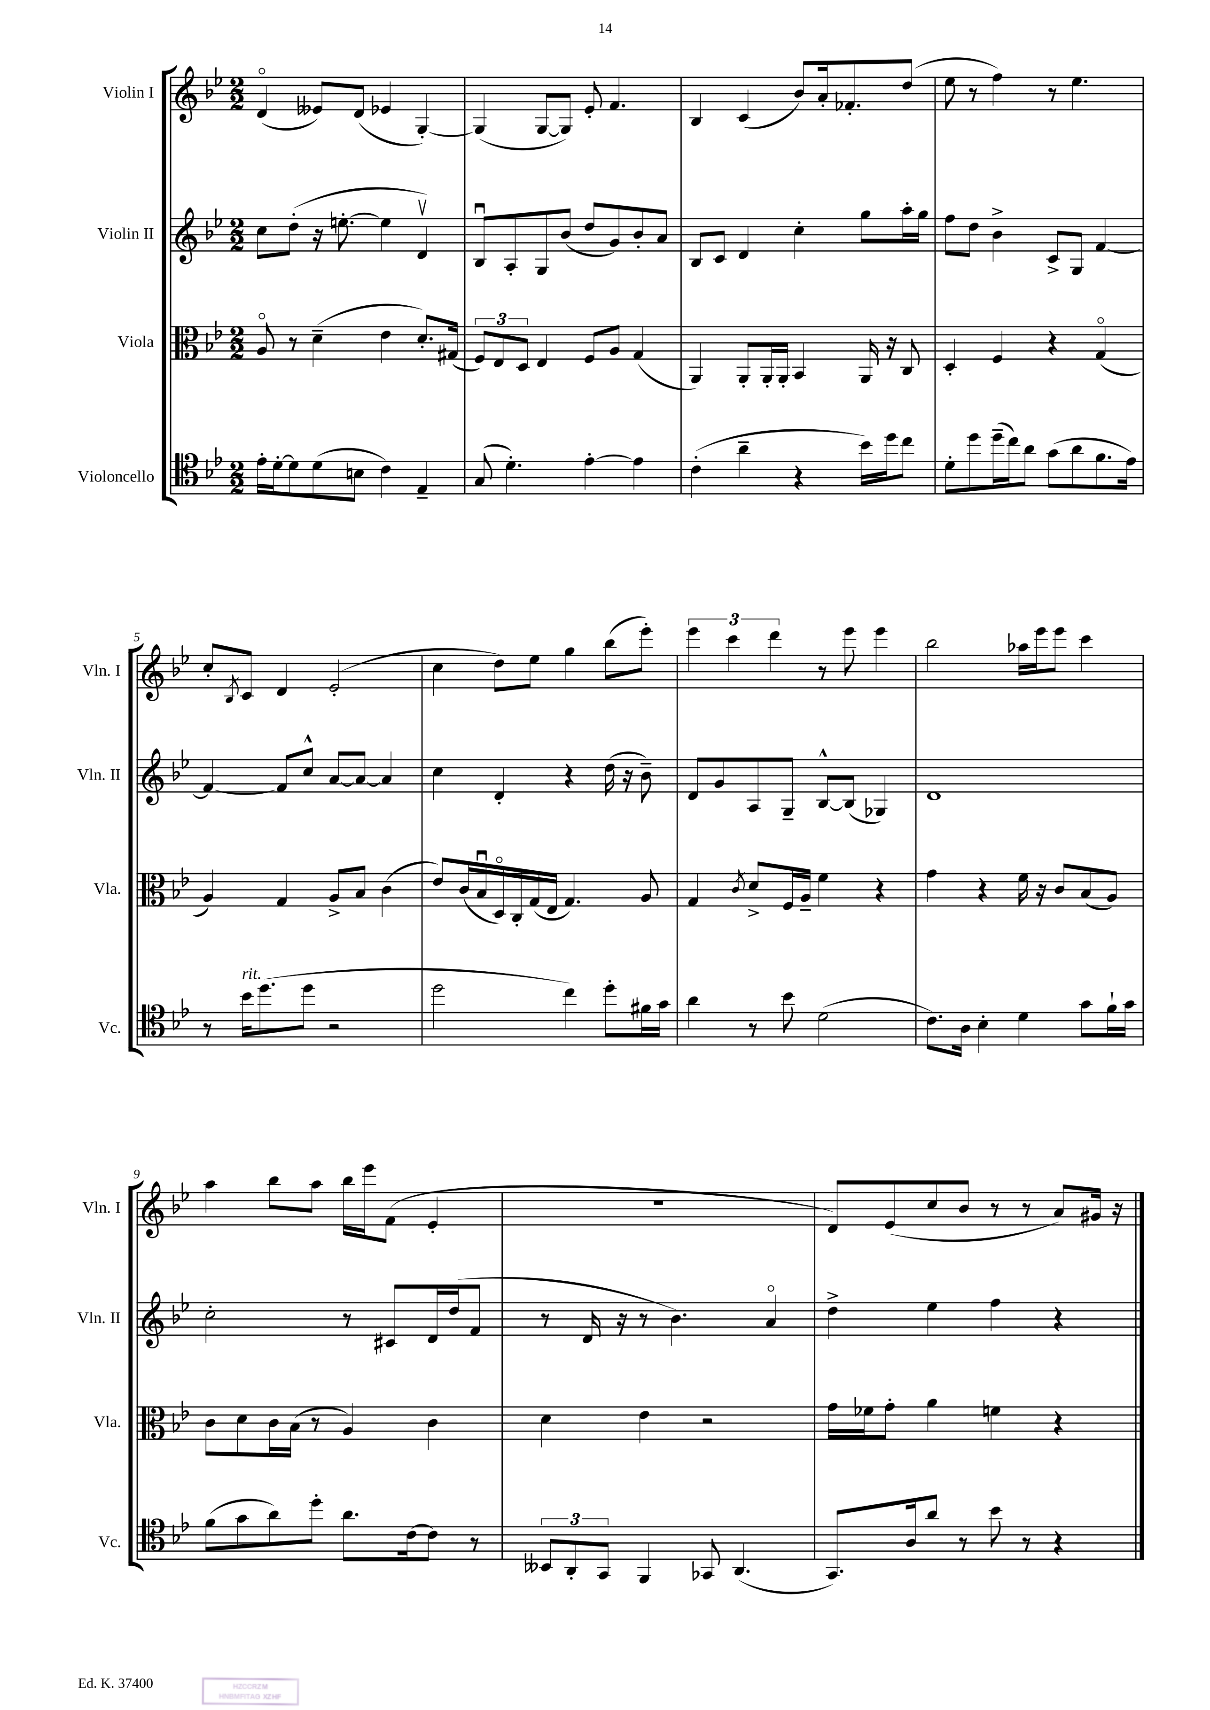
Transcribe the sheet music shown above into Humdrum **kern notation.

**kern	**kern	**kern	**kern
*staff4	*staff3	*staff2	*staff1
*clefC4	*clefC3	*clefG2	*clefG2
*k[b-e-]	*k[b-e-]	*k[b-e-]	*k[b-e-]
*M2/2	*M2/2	*M2/2	*M2/2
16e-'	8Ao	8cc	(4do
[16d'	.	.	.
8d]	8r	(8dd'	.
(8d	(4d~	16r	8e--)
.	.	[8.ee'	.
8B	.	.	(8d
4c)	4e-	4ee]	4e-
4E-~	8.d')	4dv)	[4G')
.	(16G#	.	.
=	=	=	=
(8G	12F)	8B-u	(4G]
.	12E-	.	.
4.d')	.	8A'	.
.	12D	.	.
.	4E-	8G	[8G
.	.	(8b-	8G])
[4e-'	8F	8dd	8e-'
.	8A	8g)	4.f
4e-]	(4G	8b-'	.
.	.	8a	.
=	=	=	=
(4c'	4AA)	8B-	4B-
.	.	8c	.
4a~	8AA'	4d	(4c
.	16AA'	.	.
.	16AA'	.	.
4r	4BB-	4cc'	8b-)
.	.	.	16a'
.	.	.	8.f-'
16b-)	16AA	8gg	.
16dd	16r	.	.
8cc	8C	16aa'	(8dd
.	.	16gg	.
=	=	=	=
8d'	4D'	8ff	8ee-
8dd	.	8dd	8r
(16dd~	4F	4b-^	4ff)
16cc)	.	.	.
8a	.	.	.
(8g	4r	8c^	8r
8a	.	8G	4.ee-
8.f	(4Go	[4f	.
16e-)	.	.	.
=	=	=	=
8r	4A)	4f_	8cc'
.	.	.	8qB-
16b-	.	.	8c
(8.dd	.	.	.
.	4G	8f]	4d
8dd	.	8cc^^	.
2r	8A^	[8a	(2e-'
.	8B-	8a_	.
.	(4c	4a]	.
=	=	=	=
2dd	8e-)	4cc	4cc
.	(16c	.	.
.	16B-u	.	.
.	16Do)	4d'	8dd)
.	16C'	.	.
.	(16G	.	8ee-
.	16E-	.	.
4cc)	4.G)	4r	4gg
8dd'	.	(16dd	(8bb-
.	.	16r	.
16f#	8A	8b-~)	8eee-')
16g	.	.	.
=	=	=	=
4a	4G	8d	6eee-
.	.	8g	.
.	.	.	6ccc
.	8qc	.	.
8r	8d^	8A	.
.	.	.	6ddd
8b-	16F	8G~	.
.	16A~	.	.
(2d	4f	[8B-^^	8r
.	.	(8B-]	8eee-
.	4r	4G-)	4eee-
=	=	=	=
8.c)	4g	1d	2bb-
16A	.	.	.
4B-'	4r	.	.
4d	16f	.	16aa-
.	16r	.	16eee-
.	8c	.	8eee-
8g	(8B-	.	4ccc
16f`	8A)	.	.
16g	.	.	.
=	=	=	=
(8f	8c	2cc'	4aa
8g	8d	.	.
8a)	16c	.	8bb-
.	(16B-	.	.
8dd'	8r	.	8aa
8.a	4A)	8r	16bb-
.	.	.	16eee-
.	.	8c#	(8f
[16c	.	.	.
8c]	4c	16d	4e-'
.	.	(16dd	.
8r	.	8f	.
=	=	=	=
12BB--	4d	8r	1r
12AA'	.	.	.
.	.	16d	.
12GG	.	.	.
.	.	16r	.
4FF	4e-	8r	.
.	.	4.b-)	.
8GG-	2r	.	.
(4.AA	.	.	.
.	.	4ao	.
=	=	=	=
8.GG)	16g	4dd^	8d)
.	16f-	.	.
.	8g'	.	(8e-
16A	.	.	.
8a	4a	4ee-	8cc
8r	.	.	8b-
8b-	4f	4ff	8r
8r	.	.	8r
4r	4r	4r	8a)
.	.	.	16g#
.	.	.	16r
==	==	==	==
*-	*-	*-	*-
